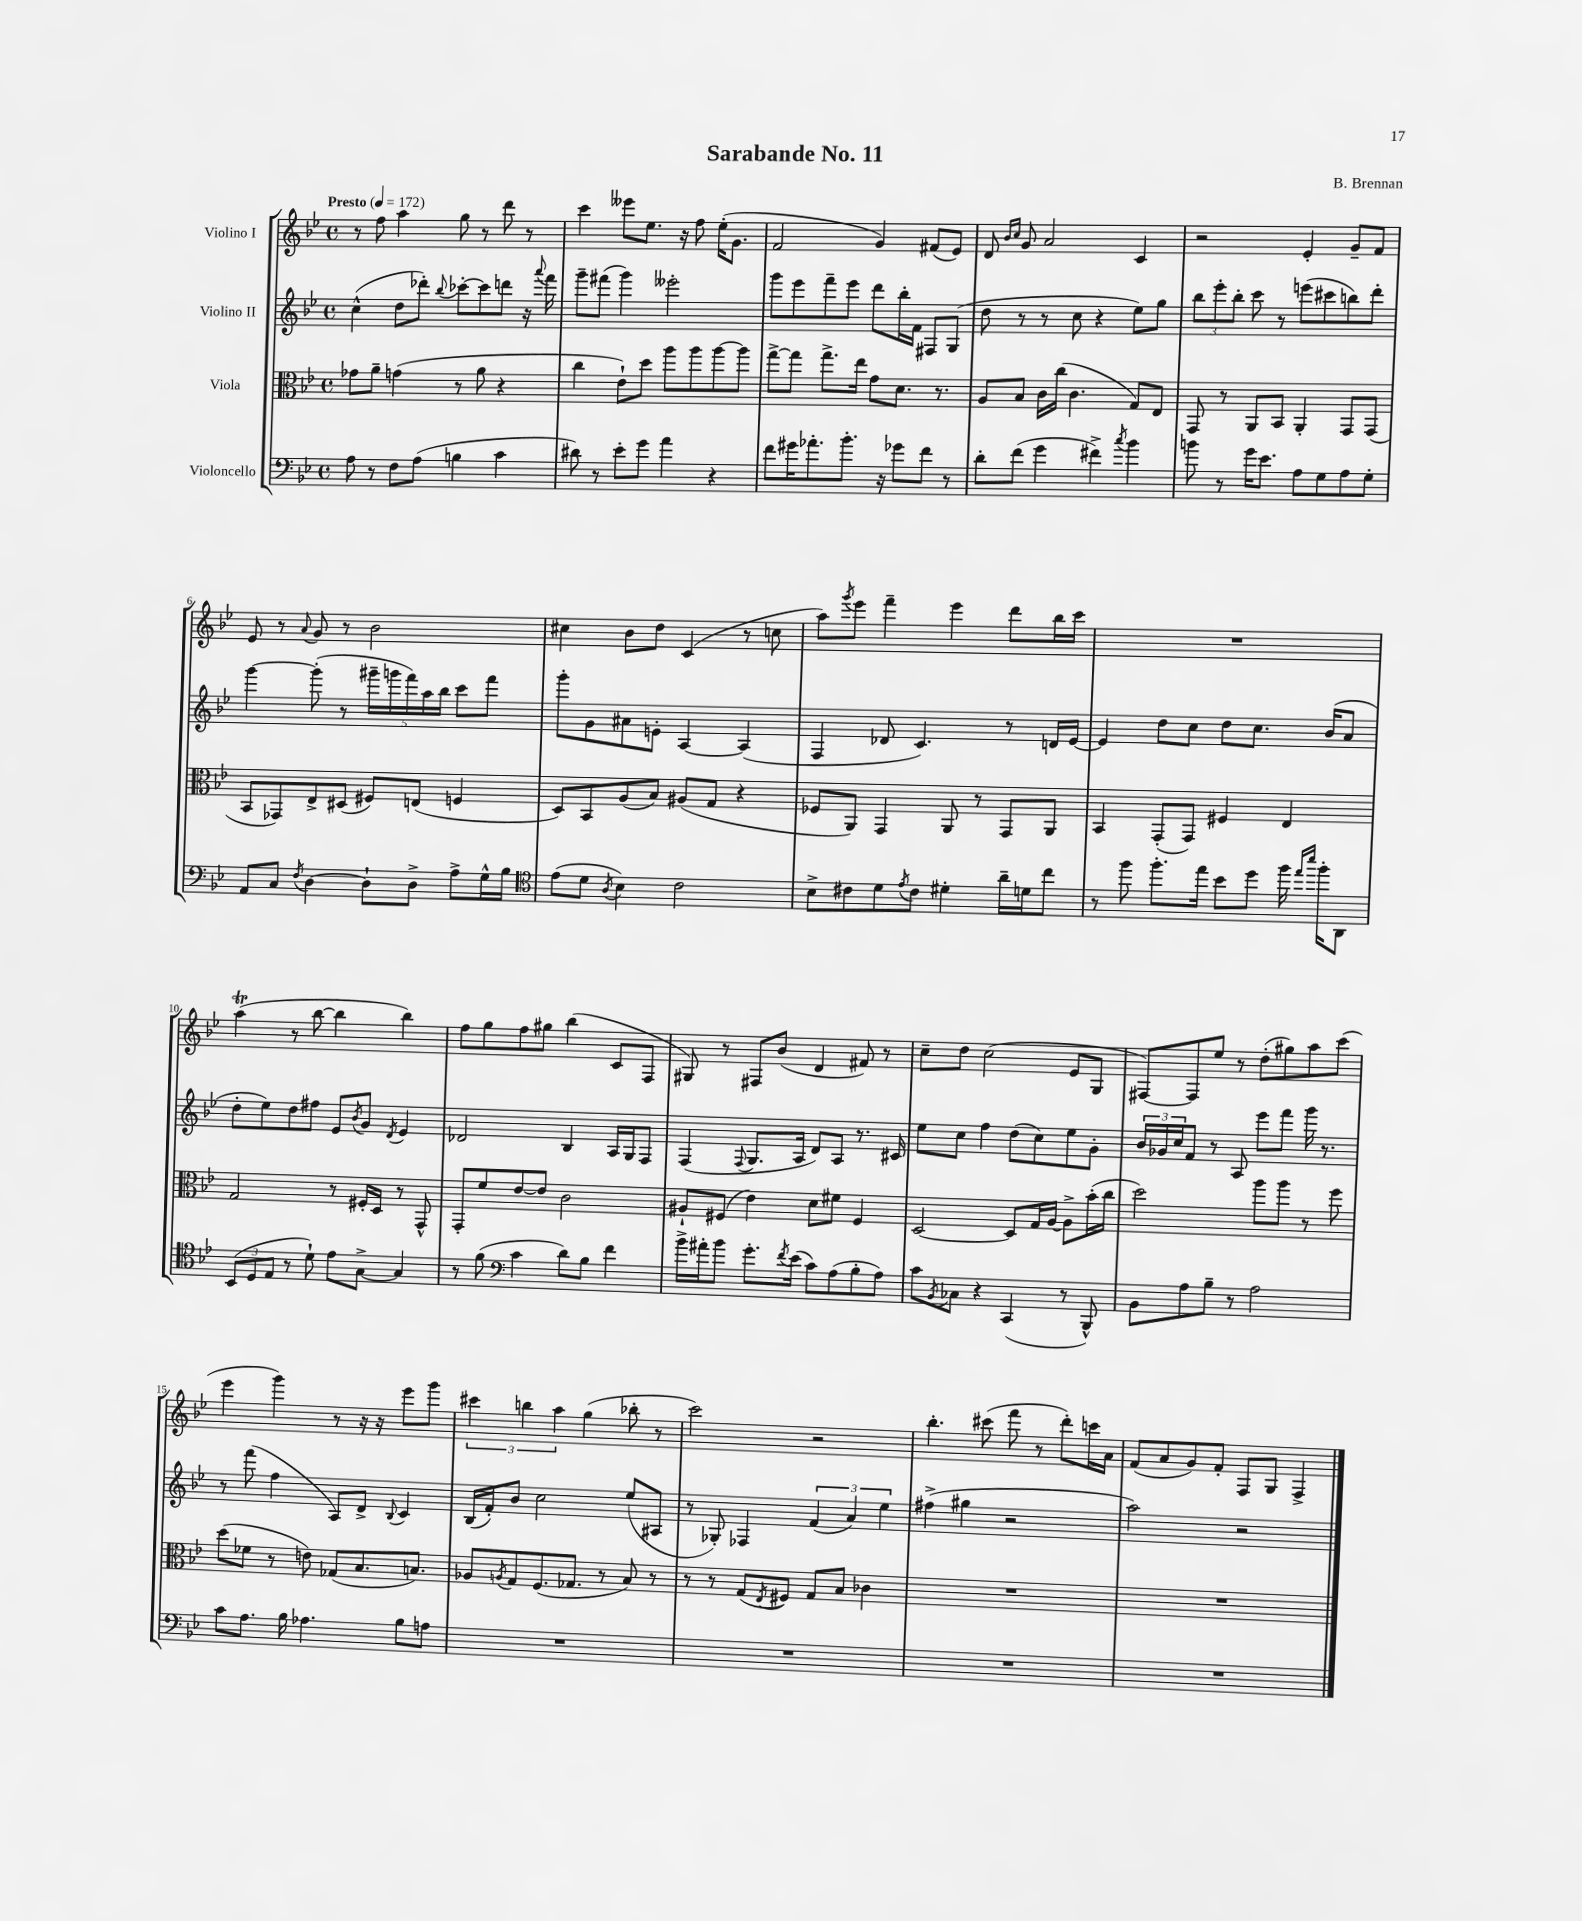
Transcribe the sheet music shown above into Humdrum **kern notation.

**kern	**kern	**kern	**kern
*part4	*part3	*part2	*part1
*staff4	*staff3	*staff2	*staff1
*I"Violoncello	*I"Viola	*I"Violino II	*I"Violino I
*clefF4	*clefC3	*clefG2	*clefG2
*k[b-e-]	*k[b-e-]	*k[b-e-]	*k[b-e-]
*M4/4	*M4/4	*M4/4	*M4/4
*met(c)	*met(c)	*met(c)	*met(c)
*MM172	*MM172	*MM172	*MM172
=1	=1	=1	=1
!	!	!	!LO:TX:a:B:t=Presto
8A\	8g-X\L	(4cc^^\	8r
8r	8a~\J	.	8ff\
8F\L	(4gn\	8dd\L	4aa\
(8A\J	.	8ddd-X'\J)	.
.	.	8qqbb-/	.
4Bn\	8r	[8ccc-X'\L	8gg\
.	8a\	8ccc-\]	8r
4c\	4r	8dddn\J	8ddd\
.	.	16r	8r
.	.	8qqaaa/	.
.	.	16fff\	.
=2	=2	=2	=2
8d#X\)	4cc\	8ggg~\L	4ccc\
8r	.	(8fff#X\J	.
8e-'\L	8e-`\L)	4ggg\)	8eee--X\L
8g\J	8dd\J	.	8.ee-\J
4a\	8aa\L	2eee--X'\	.
.	.	.	16r
.	8aa\	.	8ff\
4r	[8aa\	.	(16ee-'\KL
.	.	.	8.g\J
.	8aa\J]	.	.
=3	=3	=3	=3
8f\L	[8gg^\L	8ggg\L	2f/
16g#X\K	8gg\J]	8eee-\	.
8.a-X'\	.	.	.
.	8.gg^\L	8fff~\	.
8.b-'\J	.	8eee-\J	.
.	16ee-\Jk	.	.
.	8g\L	8ddd\L	4g/)
16r	.	.	.
8g-X\L	8.d\J	16bb-'\L	.
.	.	16f\JJ	.
8f\J	.	8F#X/L	(8f#X/L
.	8.r	.	.
8r	.	(8G/J	8e-/J)
=4	=4	=4	=4
8d'\L	8A/L	8dd\	8d/
.	.	.	16qqb-/LL
.	.	.	16qqcc/JJ
(8f\J	8B-/J	8r	8g/
4g\	16c\LL	8r	2a/
.	(16cc\JJ	.	.
.	4.c\	8cc\	.
4f#X^\)	.	4r	.
8qcc/	.	.	.
4b-\	8G/L)	8ee-\L)	4c/
.	8E-/J	8gg\J	.
=5	=5	=5	=5
8bn\	8GG/	12bb-\L	2r
.	.	12eee-'\	.
8r	8r	.	.
.	.	12bb-'\J	.
16g\KL	8AA/L	8ccc\	.
8.e-\J	.	.	.
.	8BB-/J	8r	.
8A\L	4AA'/	(8eeen\L	4e-'/
8G\	.	8ccc#X\	.
8A\	8GG/L	8bbn\)	8g~/L
8G'\J	(8GG/J	8ddd'\J	8f/J
!!LO:LB:g=z
=6	=6	=6	=6
8AA/L	8BB-/L	[4ggg\	8e-/
8C/J	8GG-X/)	.	8r
8qF/	.	.	8qqa/
[4D\	8E-^/	(8ggg'\]	8g/
.	(8D#X/J	8r	8r
8D`\L]	8F#X/L)	20ggg#X~\LL	2b-\
.	.	20gggn\	.
.	.	20fff\)	.
8D^\J	(8En/J	.	.
.	.	20aa\	.
.	.	20bb-\JJ	.
8A^\L	4Fn/	8ccc\L	.
16G^^\L	.	8fff\J	.
16B-\JJ	.	.	.
=7	=7	=7	=7
*clefC4	*	*	*
(8e-\L	8D/L)	8ggg'\L	4cc#X\
8d\J	8BB-/	8g\	.
8qA/	.	.	.
4B-\)	(8A/	8a#X\	8b-\L
.	8B-/J)	8en'\J	8dd\J
2c\	(8A#X/L	[4A/	(4c/
.	8G/J	.	.
.	4r	(4A/]	8r
.	.	.	8ccn\
=8	=8	=8	=8
8B-^\L	8F-X/L	4F/	8aa\L)
.	.	.	8qggg/
8c#X\	8AA/J)	.	8eee-\J
8d\	4GG/	8d-X/	4fff~\
8qe-/	.	.	.
8c#\J	.	4.c/)	.
4d#X'\	8AA/	.	4eee-\
.	8r	.	.
16a~\LL	8GG/L	8r	8ddd\L
16dn\J	.	.	.
8cc\J	8AA/J	16dn/LL	16bb-\L
.	.	[16e-/JJ	16ccc\JJ
=9	=9	=9	=9
8r	4BB-/	4e-/]	1r
8ff\	.	.	.
8.ff'\L	(8GG'/L	8dd\L	.
.	8GG/J)	8cc\J	.
16ee-\Jk	.	.	.
8b-\L	4F#X/	8dd\L	.
8dd\J	.	8.cc\J	.
16ff\	4E-/	.	.
16qqee-/LL	.	.	.
16qqbb-/JJ	.	.	.
16ff'\KL	.	(16b-/KL	.
8AA\J	.	8a/J	.
!!LO:LB:g=z
=10	=10	=10	=10
(12BB-/L	2G/	8dd'\L	(4aat\
12D/	.	.	.
.	.	8ee-\)	.
12E-/J	.	.	.
8r	.	8dd\	8r
8d`\)	.	8ff#X\J	[8bb-\
8e-\L	8r	8e-/L	4bb-\]
.	.	8qb-/	.
[8G^\J	16F#X'/LL	8g/J	.
.	16D/JJ	.	.
.	.	8qd/	.
4G/]	8r	4e-/	4bb-\)
.	8GG^^/	.	.
=11	=11	=11	=11
8r	8GG'/L	2d-X/	8ff\L
(8f\	8f/	.	8gg\
*clefF4	*	*	*
4c\	[8e-/	.	8ff\
.	8e-/J]	.	8gg#X\J
8d\L)	2c\	4B-/	(4bb-\
8B-\J	.	.	.
4f\	.	16A/LL	8c/L
.	.	16G/J	.
.	.	8F/J	8F/J
=12	=12	=12	=12
16b-^\LL	8A#X`/L	(4F/	8G#X/)
16a#X'\J	.	.	.
8b-\J	(8F#X/J	.	8r
.	.	8qqF/	.
8.g'\L	4e-\)	8.G/L	8F#X/L
.	.	.	(8b-/J
8qf/	.	.	.
(16e-\Jk	.	16A/Jk	.
8c\L)	8d\L	8d/L)	4d/
(8A\	8f#X\J	8A/J	.
8B-'\	4F#/	8.r	8f#X/)
8A\J)	.	.	8r
.	.	16c#X/	.
=13	=13	=13	=13
8c\L	[2D/	8ee-\L	8cc~\L
8qBB-/	.	.	.
8C-X\J	.	8cc\J	8dd\J
4r	.	4ff\	(2cc\
(4CC/	8D/L]	(8dd\L	.
.	16G/L	8cc\)	.
.	[16A/JJ	.	.
8r	8A^\L]	8ee-\	8e-/L
8BBB-^^/)	(16b-'\L	8g'\J	8G/J
.	16cc\JJ	.	.
=14	=14	=14	=14
8BB-\L	2dd\)	24b-/LL	[8F#X/L)
.	.	24g-X/	.
.	.	24cc/J	.
8A\	.	8f/J	8F#/]
8B-~\J	.	8r	8ee-/J
8r	.	8A/	8r
2A\	8aa\L	8eee-\L	(8dd'\L
.	8aa\J	8fff\J	8gg#X\)
.	8r	16ggg\	8aa\
.	.	8.r	.
.	8ff\	.	(8ccc\J
!!LO:LB:g=z
=15	=15	=15	=15
8c\L	(8dd\L	8r	4eee-\
8.A\J	8f-X\J	(8fff\	.
.	8r	4ff\	4ggg\)
16B-\	.	.	.
4.A-X\	8en\)	.	.
.	(8G-X/L	8A/L)	8r
.	8.B-/	8d^/J	16r
.	.	.	16r
.	.	8qqB-/	.
8B-\L	.	4c/	8eee-\L
.	8.Bn/J)	.	.
8An\J	.	.	8ggg\J
=16	=16	=16	=16
1r	8A-X/L	(16B-/LL	6ccc#X\
.	.	16f'/J)	.
.	8qAn/	.	.
.	8G/	8b-/J	.
.	.	.	6bbn\
.	(8.F/	2cc\	.
.	.	.	6aa\
.	8.G-X/J	.	.
.	.	.	(4gg\
.	8r	.	.
.	8B-/)	(8ee-/L	8bb-X'\
.	8r	8A#X/J	8r
=17	=17	=17	=17
1r	8r	8r	2ccc\)
.	8r	8G-X'/)	.
.	(8G/L	4F-X/	.
.	8qE-/	.	.
.	8F#X/J)	.	.
.	8G/L	(6f/	2r
.	8B-/J	.	.
.	.	6a/)	.
.	4c-X\	.	.
.	.	6ee-\	.
=18	=18	=18	=18
1r	1r	(4ff#X^\	4.bb-'\
.	.	4gg#X\	.
.	.	.	(8ccc#X\
.	.	2r	8fff\
.	.	.	8r
.	.	.	8ddd'\L)
.	.	.	16cccn\L
.	.	.	16a\JJ
=19	=19	=19	=19
1r	1r	2aa\)	(8f/L
.	.	.	8a/
.	.	.	8g/)
.	.	.	8f'/J
.	.	2r	8F/L
.	.	.	8G/J
.	.	.	4F^/
==	==	==	==
*-	*-	*-	*-
